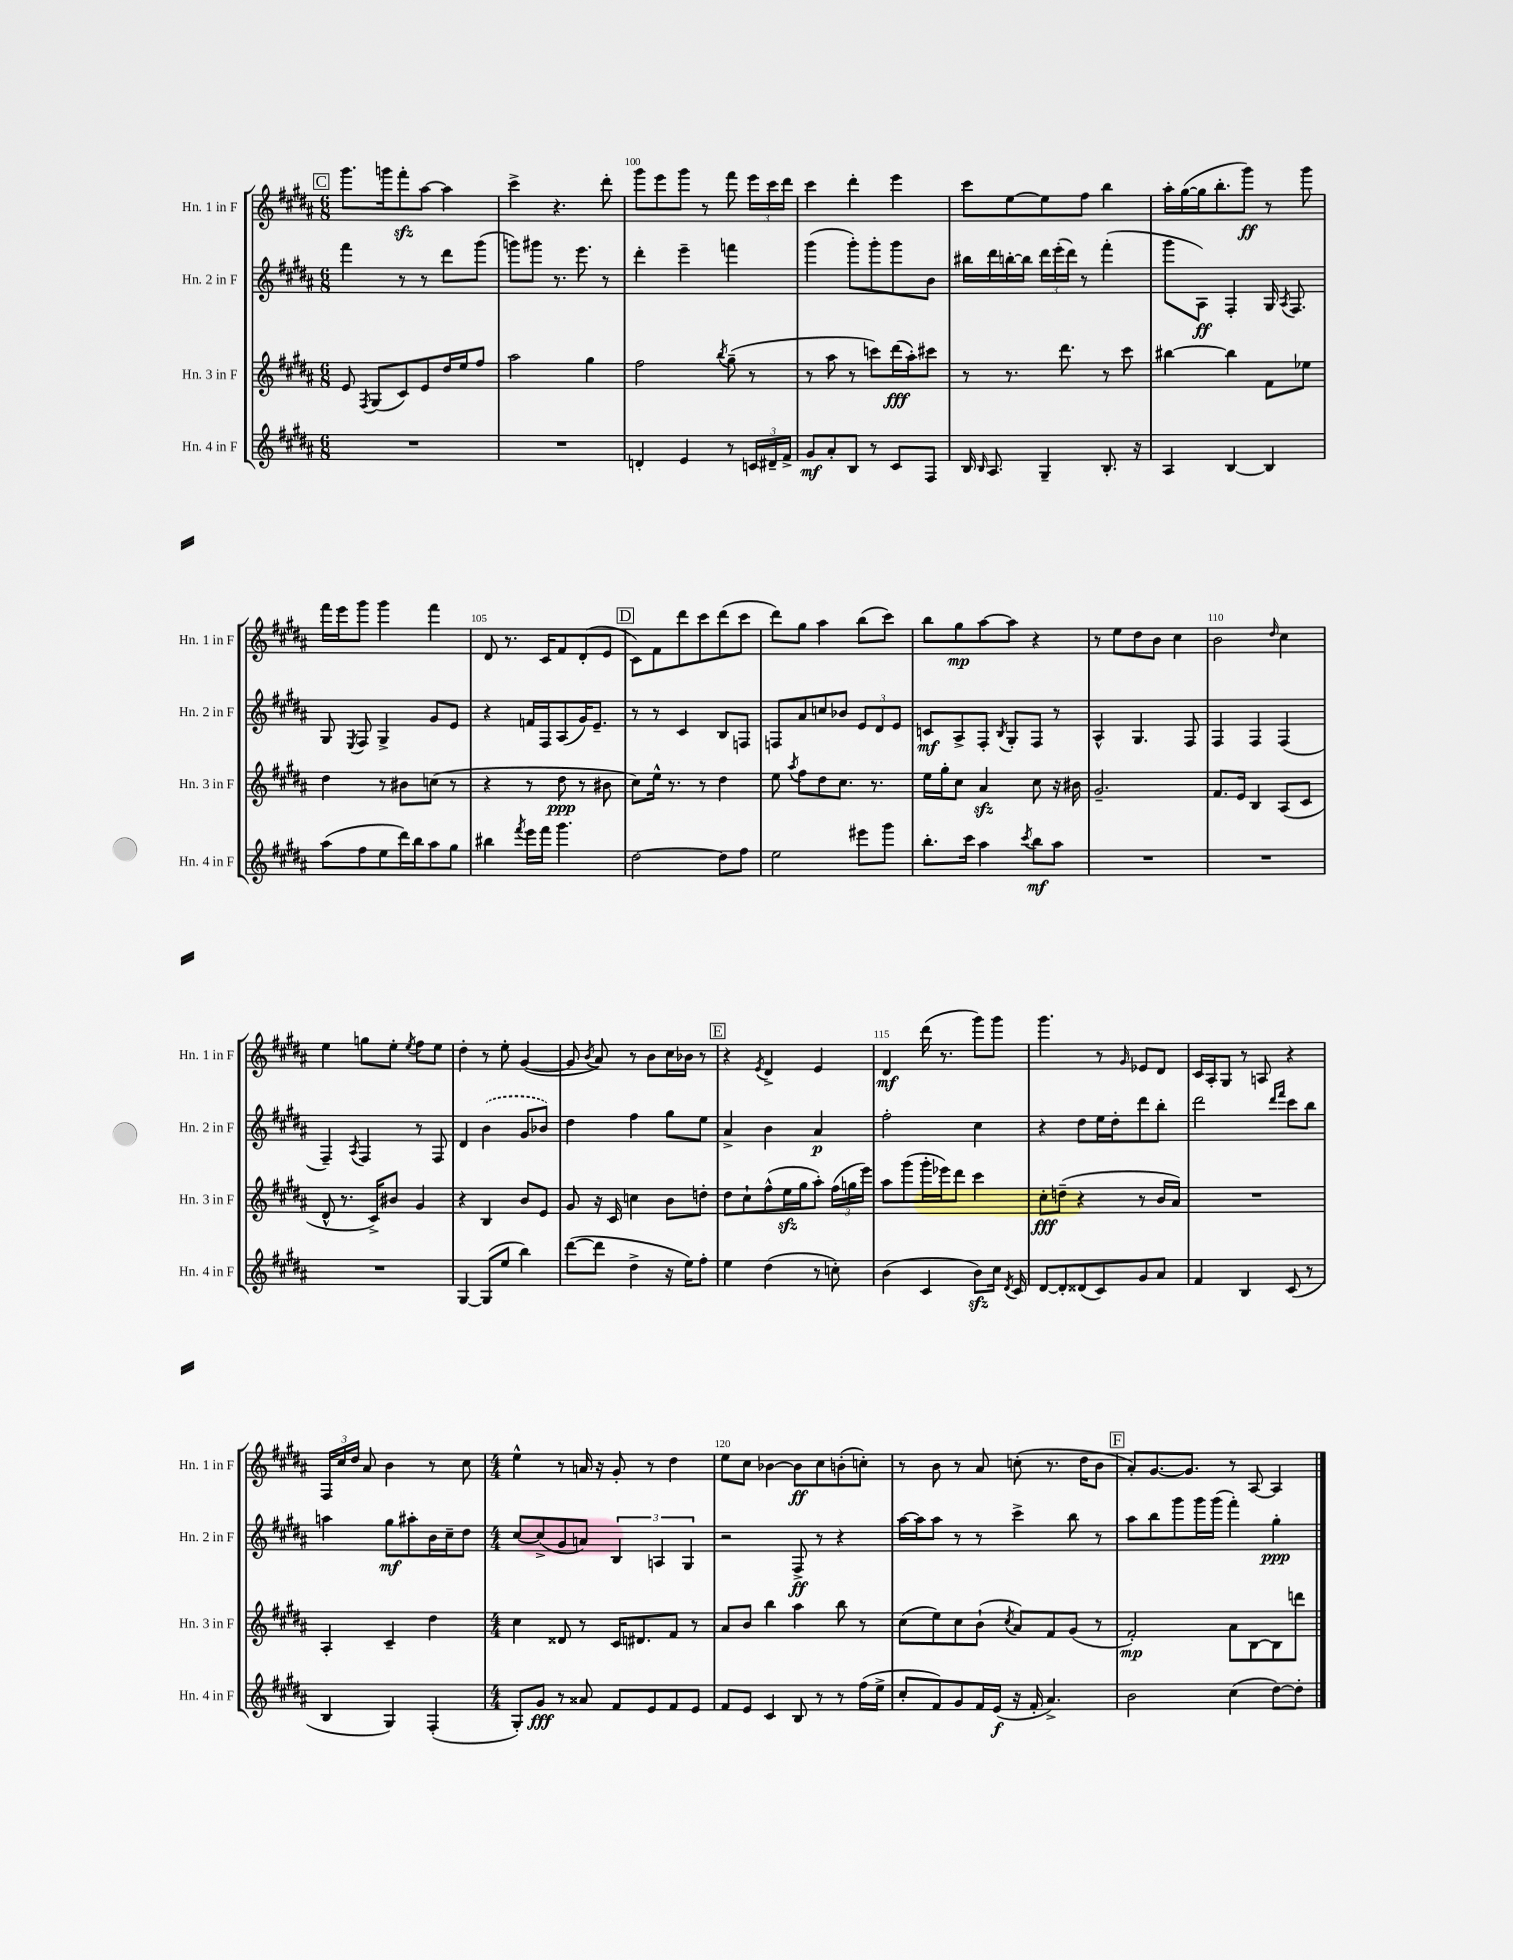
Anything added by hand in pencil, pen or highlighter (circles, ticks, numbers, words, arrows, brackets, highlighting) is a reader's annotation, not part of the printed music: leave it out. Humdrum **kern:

**kern	**kern	**kern	**kern
*staff4	*staff3	*staff2	*staff1
*clefG2	*clefG2	*clefG2	*clefG2
*k[f#c#g#d#a#]	*k[f#c#g#d#a#]	*k[f#c#g#d#a#]	*k[f#c#g#d#a#]
*M6/8	*M6/8	*M6/8	*M6/8
2.r	8e	4fff#	8.ggg#
.	8qF#	.	.
.	(8G#	.	.
.	.	.	16ggg
.	8c#)	8r	8fff#'
.	8e	8r	[8aa#
.	16dd#	8ddd#	4aa#]
.	16ee	.	.
.	8ff#	(8ggg#	.
=	=	=	=
2.r	2aa#	8ggg)	4ccc#^
.	.	8ggg#	.
.	.	8.r	4.r
.	.	8.eee	.
.	4gg#	.	.
.	.	8r	8ddd#'
=	=	=	=
4d'	2ff#	4ddd#'	8ggg#
.	.	.	8eee
4e	.	4eee~	8ggg#
.	.	.	8r
.	8qbb	.	.
8r	(8gg#~	4fff	8fff#
24c	8r	.	24eee
24d#~	.	.	24ccc#
24f#^	.	.	24ddd#
=	=	=	=
8g#	8r	(4ggg#	4ccc#
8a#'	8aa#	.	.
8B	8r	8ggg#')	4ddd#'
8r	8ccc)	8ggg#'	.
8c#	(16ddd#	8ggg#	4eee
.	16aa#')	.	.
8F#	8ccc#	8b	.
=	=	=	=
16B	8r	16bb#	8ccc#
16qqB	.	.	.
8.A#	.	16ddd#	.
.	8.r	[16bb'	[8ee
.	.	16bb]	.
4G#~	.	24ddd#	8ee]
.	.	(24eee'	.
.	8.ddd#	.	.
.	.	24ddd#)	.
.	.	8r	8ff#
8.B'	8r	(4fff#'	4bb
.	8ccc#	.	.
16r	.	.	.
=	=	=	=
4A#	[4bb#	8ggg#	16aa#'
.	.	.	([16gg#
.	.	8A#)	16gg#]
.	.	.	8.bb'
[4B	4bb#]	4F#'	.
.	.	.	8ggg#)
4B]	8f#	16G#	8r
.	.	8qA#	.
.	.	8.F#	.
.	8ee-	.	8ggg#
=	=	=	=
(8aa#	4dd#	8G#	16fff#
.	.	.	16eee
.	.	8qE	.
8ff#	.	8F#	8ggg#
8ee	8r	4G#^	4ggg#
16ddd#)	8b#	.	.
16bb	.	.	.
8aa#	(8cc	8g#	4fff#
8gg#	8r	8e	.
=	=	=	=
4bb#	4r	4r	8d#
.	.	.	8.r
8qfff#	.	.	.
16eee	8r	16f	.
16fff#	.	16F#	16c#
4.ggg#	8dd#	(8A#	8f#
.	8r	16g#)	(8d#'
.	.	8.e~	.
.	8b#	.	8e
=	=	=	=
[2dd#	8cc#)	8r	8c#)
.	16ee^^	8r	8f#
.	8.r	.	.
.	.	4c#	8ddd#
.	8r	.	8ccc#
8dd#]	4dd#	8B	(8ddd#
8ff#	.	8F	8ccc#
=	=	=	=
2ee	8ee	8F	8ddd#)
.	8qaa#	.	.
.	8ff#	8a#	8gg#
.	8dd#	8cc	4aa#
.	8.cc#	8b-	.
8eee#	.	12e	(8bb
.	8.r	.	.
.	.	12d#	.
8ggg#	.	.	8ccc#)
.	.	12e	.
=	=	=	=
8.bb'	16ee	8c	8bb
.	16gg#'	.	.
.	8cc#	8A#^	8gg#
16ccc#	.	.	.
4aa#	4a#	8F#'	[8aa#
.	.	8qB	.
.	.	8G#'	8aa#]
8qccc#	.	.	.
8bb	8cc#	8F#	4r
8aa#	16r	8r	.
.	16b#	.	.
=	=	=	=
2.r	2.g#~	4A#^^	8r
.	.	.	8ee
.	.	4.G#	8dd#
.	.	.	8b
.	.	.	4cc#
.	.	8F#	.
=	=	=	=
2.r	8.f#	4F#	2b
.	16e	.	.
.	4B	4F#	.
.	.	.	16qqdd#
.	(8A#	(4F#	4cc#
.	8c#	.	.
=	=	=	=
2.r	8d#^^	4F#~)	4ee
.	8.r	.	.
.	.	8qA#	.
.	.	4F#	8gg
.	16c#^)	.	.
.	8b#	.	8ee'
.	.	.	8qee
.	4g#	8r	8ff#
.	.	8F#	8ee
=	=	=	=
[4G#	4r	4d#	4dd#'
(8G#]	4B	(4b	8r
8ee	.	.	8ee'
4bb)	8b	8g#	([4g#
.	8e	8b-)	.
=	=	=	=
([8ddd#	8g#	4dd#	8g#]
.	.	.	8qb
8ddd#]	16r	.	8a#)
.	16c#	.	.
4dd#^	4cc	4ff#	8r
.	.	.	8b
16r	8b	8gg#	16cc#
16ee)	.	.	16b-
8ff#'	8dd'	8ee	8r
=	=	=	=
4ee	8dd#	4a#^	4r
.	8cc#`	.	.
.	.	.	8qe
(4dd#	(8ff#^^	4b	4d#^
.	16ee	.	.
.	16gg#	.	.
8r	8aa#')	4a#	4e
8cc')	(24ff#	.	.
.	24gg	.	.
.	24eee)	.	.
=	=	=	=
(4b	8aa#	2ff#'	4d#
.	(8ggg#	.	.
4c#	16ggg#'	.	(16ddd#
.	16eee-)	.	8.r
.	8ddd#	.	.
8b)	4ccc#	4cc#	8ggg#)
16cc#	.	.	8ggg#
8qd#	.	.	.
16c#	.	.	.
=	=	=	=
[8d#	8cc#'	4r	4.ggg#
8d#']	(8dd~	.	.
(8d##	4r	8dd#	.
8c#)	.	16ee	8r
.	.	16dd#'	.
.	.	.	16qqg#
8g#	8r	8ddd#	8e-
8a#	16b	8bb'	8d#
.	16a#)	.	.
=	=	=	=
4f#	2.r	2ddd#	16c#
.	.	.	16A#'
.	.	.	8G#
4B	.	.	8r
.	.	.	8A
.	.	16qqddd#	.
.	.	16qqfff#	.
(8c#	.	8ccc#	4r
8r	.	8bb	.
=	=	=	=
4B	4A#'	4aa	24F#
.	.	.	24cc#
.	.	.	24dd#
.	.	.	8a#
4G#)	4c#~	8gg#	4b
.	.	8aa#'	.
(4F#'	4dd#	16b	8r
.	.	16cc#~	.
.	.	8dd#	8cc#
=	=	=	=
*M4/4	*M4/4	*M4/4	*M4/4
8G#')	4cc#	[8cc#	4ee^^
8g#	.	(8cc#^]	.
8r	8d##	8g#	8r
8a##	8r	8a)	16a
.	.	.	16r
8f#	16c#	6B	8g#'
.	8.d#	.	.
8e	.	.	8r
.	.	6A	.
8f#	8f#	.	4dd#
.	.	6G#	.
8e	8r	.	.
=	=	=	=
8f#	8a#	2r	8ee
8e	8b	.	8cc#
4c#	4bb	.	[4b-
8B	4aa#	8F#^	8b-]
8r	.	8r	8cc#
8r	8bb	4r	(8b'
(16ff#	8r	.	8cc')
16ee^	.	.	.
=	=	=	=
8cc#'	(8cc#	[16aa#	8r
.	.	16aa#]	.
8f#)	8ee)	8aa#	8b
8g#	8cc#	8r	8r
16f#	(8b`	8r	8a#
(16e	.	.	.
.	8qcc#	.	.
16r	8a#)	4ccc#^	(8cc'
16f#'	.	.	.
4.a#^)	8f#	.	8.r
.	(8g#	8bb	.
.	.	.	16dd#
.	8r	8r	8b
=	=	=	=
2b	2f#')	8aa#	8a#')
.	.	8bb	[8.g#
.	.	8ggg#	.
.	.	.	8.g#]
.	.	16ggg#	.
.	.	(16ggg#	.
(4cc#	8a#	4fff#')	8r
.	[8B	.	[8A#
[8dd#)	8B]	4gg#'	4A#]
8dd#']	8ddd	.	.
==	==	==	==
*-	*-	*-	*-
